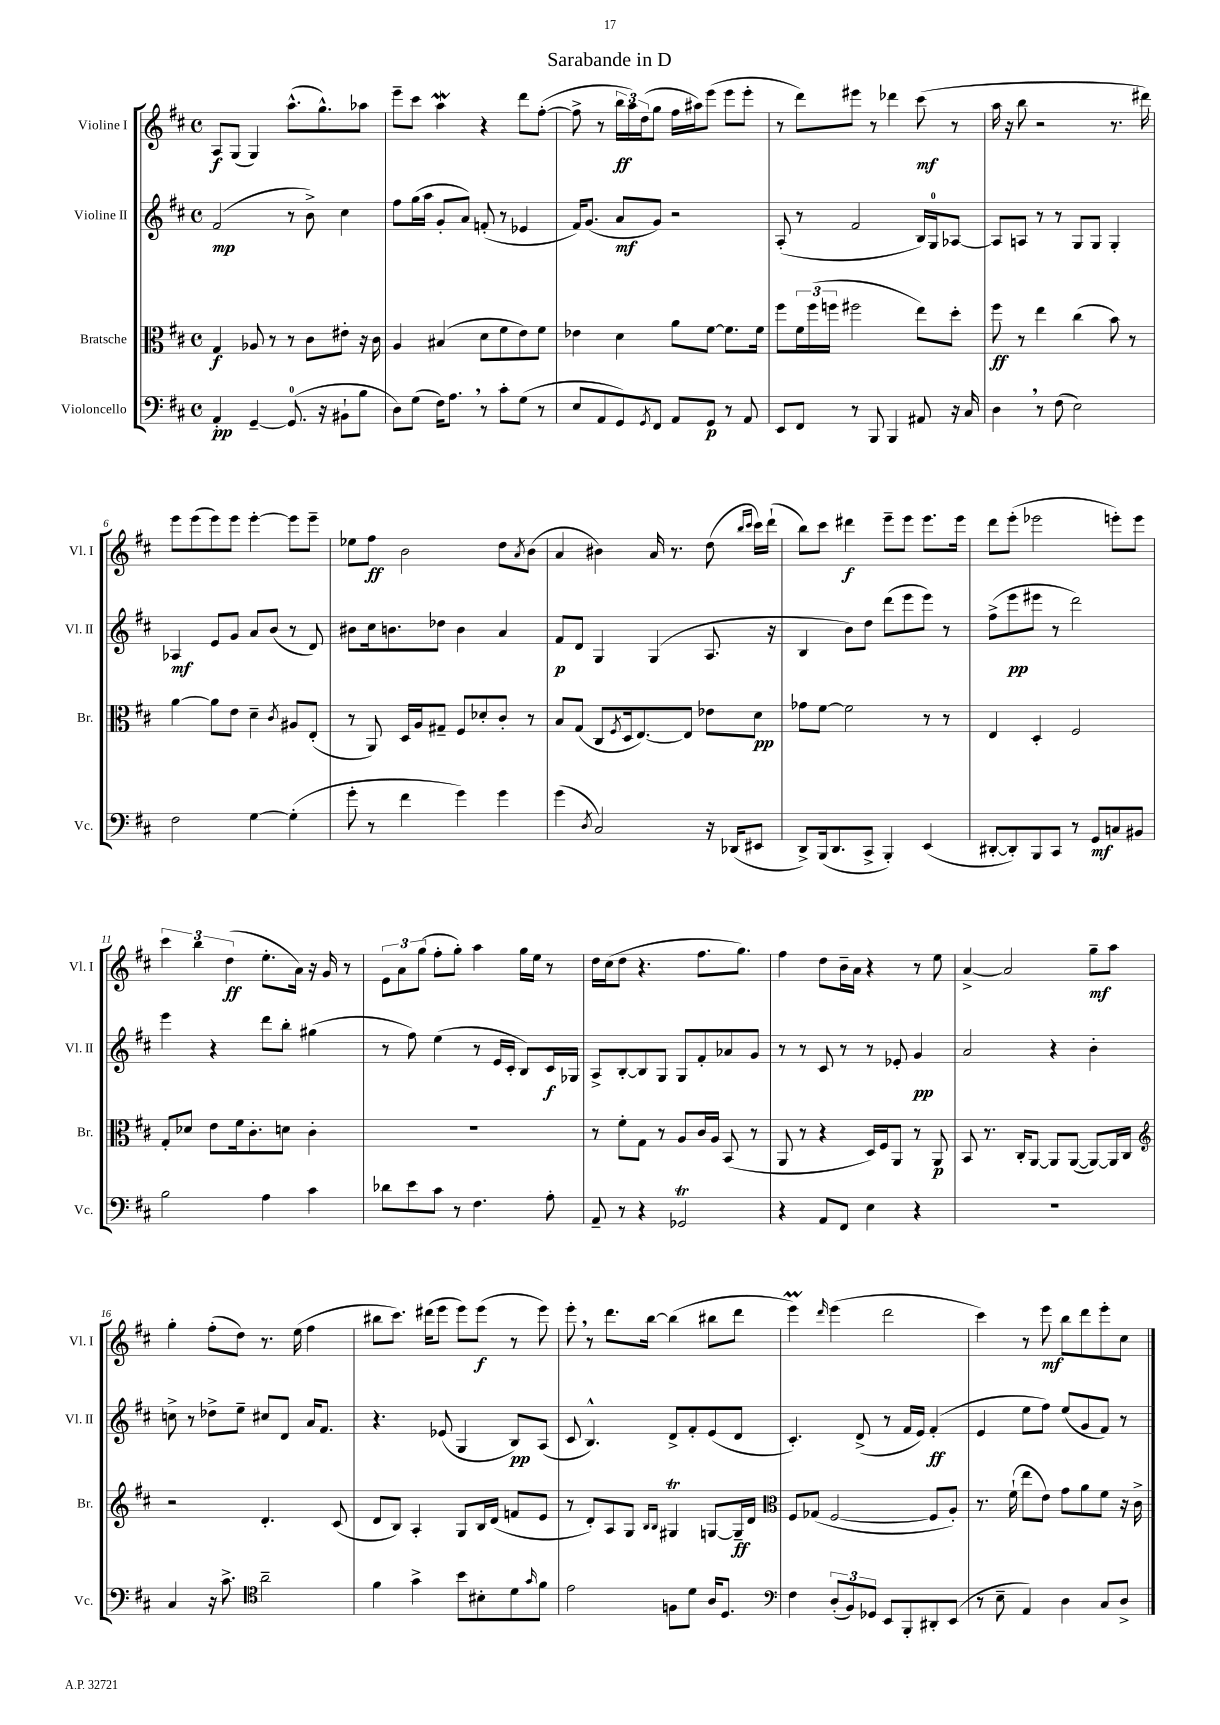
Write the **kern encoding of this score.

**kern	**kern	**kern	**kern
*staff4	*staff3	*staff2	*staff1
*clefF4	*clefC3	*clefG2	*clefG2
*k[f#c#]	*k[f#c#]	*k[f#c#]	*k[f#c#]
*M4/4	*M4/4	*M4/4	*M4/4
*met(c)	*met(c)	*met(c)	*met(c)
4AA'	4G	(2f#	8A
.	.	.	(8G
[4GG~	8A-	.	4G)
.	8r	.	.
(8.GG]	8r	8r	(8.aa^^
.	8c#	8b^)	.
16r	.	.	8.gg^^)
8BB#`	8e#'	4cc#	.
8B	16r	.	8aa-
.	16c#	.	.
=	=	=	=
8D)	4A	8ff#	8eee~
(8G	.	(16gg	8ccc#
.	.	16aa	.
16F#)	(4B#	8g'	4aa
8.A	.	.	.
.	.	8a)	.
8r	8d	(8f'	4r
8c#'	8f#	8r	.
(8G	8e)	4e-	8ddd
8r	8f#	.	([8ff#'
=	=	=	=
8E	4e-	16f#)	8ff#^]
.	.	(8.g	.
8AA	.	.	8r
8GG)	4d	8a	24bb
.	.	.	24aa)
.	.	.	(24dd
8qGG	.	.	.
8FF#	.	8g)	8gg
8AA	8a	2r	16ff#
.	.	.	16aa#)
8GG	[8f#	.	(8eee
8r	8.f#]	.	8eee
8AA	.	.	8eee'
.	16f#	.	.
=	=	=	=
8EE	8ff#	(8A'	8r
8FF#	24f#	8r	8ddd)
.	(24ff#	.	.
.	24ff	.	.
8r	2ff#	2f#	8eee#
8BBB	.	.	8r
4BBB	.	.	4ddd-
8AA#	8ee)	16B)	(8ccc#
.	.	16G	.
16r	8dd'	[8A-	8r
16C#	.	.	.
=	=	=	=
4D	8ff#	8A-]	16aa
.	.	.	16r
.	8r	8A	8bb
8r	4ee	8r	2r
(8F#	.	8r	.
2E)	(4cc#	8G	.
.	.	8G	.
.	8b)	4G'	8.r
.	8r	.	.
.	.	.	16ddd#)
=	=	=	=
2F#	[4a	4A-	8eee
.	.	.	(8eee
.	8a]	8e	8eee)
.	8e	8g	8eee
[4G	4d~	8a	[4eee'
.	.	(8b	.
.	8qc#	.	.
(4G']	8A#	8r	8eee]
.	(8E'	8d)	8eee~
=	=	=	=
8g'	8r	8b#	8ee-
8r	8AA)	16cc#	8ff#
.	.	8.b	.
4f#	16D	.	2b
.	16A	.	.
.	8G#~	8dd-	.
4g)	8F#	4b	.
.	8d-'	.	.
4g	8c#'	4a	8dd
.	.	.	8qa
.	8r	.	(8b
=	=	=	=
(4g	8B	8f#	4a
.	(8G	8d	.
8qD	.	.	.
2C#)	8C#	4G	4b#)
.	8qF#	.	.
.	16D	.	.
.	[8.E)	.	.
.	.	(4G	16a
.	.	.	8.r
.	8E]	.	.
16r	8e-	8.A	(8dd
(16DD-	.	.	.
.	.	.	16qqbb
.	.	.	16qqccc#
8EE#	8d	.	16ccc#)
.	.	16r	(16ddd`
=	=	=	=
8DD^)	8g-	4B	8bb)
(16BBB	[8f#	.	8ccc#
8.DD	.	.	.
.	2f#]	8b)	4ddd#
8CC#^	.	8dd	.
4BBB')	.	(8ddd	8eee~
.	.	8eee	8eee
(4EE	8r	8eee)	8.eee
.	8r	8r	.
.	.	.	16eee
=	=	=	=
[8DD#'	4E	(8ff#^	8ddd
8DD#'])	.	8eee	(8eee'
8BBB	4D'	8eee#	2eee-
8CC#	.	8r	.
8r	2F#	2ddd)	.
8GG	.	.	.
8C	.	.	8eee')
8BB#	.	.	8eee
=	=	=	=
2B	8G'	4eee	6ccc#
.	8d-	.	.
.	.	.	6bb
.	8e	4r	.
.	.	.	(6dd
.	16f#	.	.
.	8.c#'	.	.
4A	.	8ddd	8.ee'
.	8d	8bb'	.
.	.	.	16a)
4c#	4c#'	(4gg#	16r
.	.	.	16g
.	.	.	8r
=	=	=	=
8d-	1r	8r	12e
.	.	.	12a
8e	.	8ff#)	.
.	.	.	(12gg
8c#	.	(4ee	8ff#'
8r	.	.	8gg')
4.F#	.	8r	4aa
.	.	16e	.
.	.	16c#'	.
.	.	8B)	16gg
.	.	.	16ee
8A'	.	16c#	8r
.	.	16G-	.
=	=	=	=
8AA~	8r	8A^	16dd
.	.	.	(16cc#
8r	8f#'	[8B'	8dd
4r	8G	8B]	4.r
.	8r	8G	.
2GG-	8A	8G	.
.	16c#	8f#'	8.ff#
.	16A	.	.
.	(8BB	8a-	.
.	.	.	8.gg)
.	8r	8g	.
=	=	=	=
4r	8AA	8r	4ff#
.	8r	8r	.
8AA	4r	8c#	8dd
8FF#	.	8r	16b~
.	.	.	16a
4E	16D)	8r	4r
.	16F#	.	.
.	8AA	8e-'	.
4r	8r	4g	8r
.	8AA	.	8ee
=	=	=	=
1r	8BB	2a	[4a^
.	8.r	.	.
.	.	.	2a]
.	16C#'	.	.
.	[8AA	.	.
.	8AA]	4r	.
.	([8AA	.	.
.	8AA_)	4b'	8gg~
.	16AA]	.	8aa
.	16C#	.	.
=	=	=	=
*	*clefG2	*	*
4C#	2r	8cc^	4gg'
.	.	8r	.
16r	.	8dd-^	(8ff#'
8.c#^	.	.	.
.	.	8ee~	8dd)
*clefC4	*	*	*
2a~	4.d'	8cc#	8.r
.	.	8d	.
.	.	.	(16ee
.	.	16a	4ff#
.	.	8.f#	.
.	(8c#	.	.
=	=	=	=
4f#	8d	4.r	8bb#
.	8B)	.	8.ccc#)
4g^	4A'	.	.
.	.	.	(16ddd#
.	.	(8e-	8eee
8b	8G	4G	8eee)
8B#'	16B	.	(8eee
.	(16d	.	.
8d	8f	8B)	8r
16qqg	.	.	.
8f#	8e	(8A	8eee)
=	=	=	=
2e	8r	8c#	8eee'
.	8d')	4.B^^)	8r
.	8A	.	8.ddd
.	8G	.	.
.	.	.	[16bb
.	16qqB	.	.
.	16qqB	.	.
8F	4G#	8d^	(4bb]
8d	.	8f#'	.
16A	[8G	(8e	8bb#
8.D	.	.	.
.	16G~]	8d	8ddd
.	16d	.	.
=	=	=	=
*clefF4	*clefC3	*	*
4F#	8F#	4.c#')	4eee)
.	(8G-	.	.
.	.	.	16qqddd
(12D'	[2F#	.	(4eee
12BB)	.	.	.
.	.	(8d^	.
12GG-	.	.	.
8EE	.	8r	2ddd
8BBB'	.	16f#	.
.	.	16e)	.
8DD#'	8F#]	(4f#'	.
(8EE	8A')	.	.
=	=	=	=
8r	8.r	4e	4ccc#)
8E~	.	.	.
.	(16f#`	.	.
4AA)	8ee	8ee	8r
.	8e)	8ff#)	8eee
4D	8g	(8ee	8bb
.	8a	8g	8ddd
8C#	8f#	8f#)	8eee'
8D^	16r	8r	8cc#
.	16c#^	.	.
==	==	==	==
*-	*-	*-	*-
